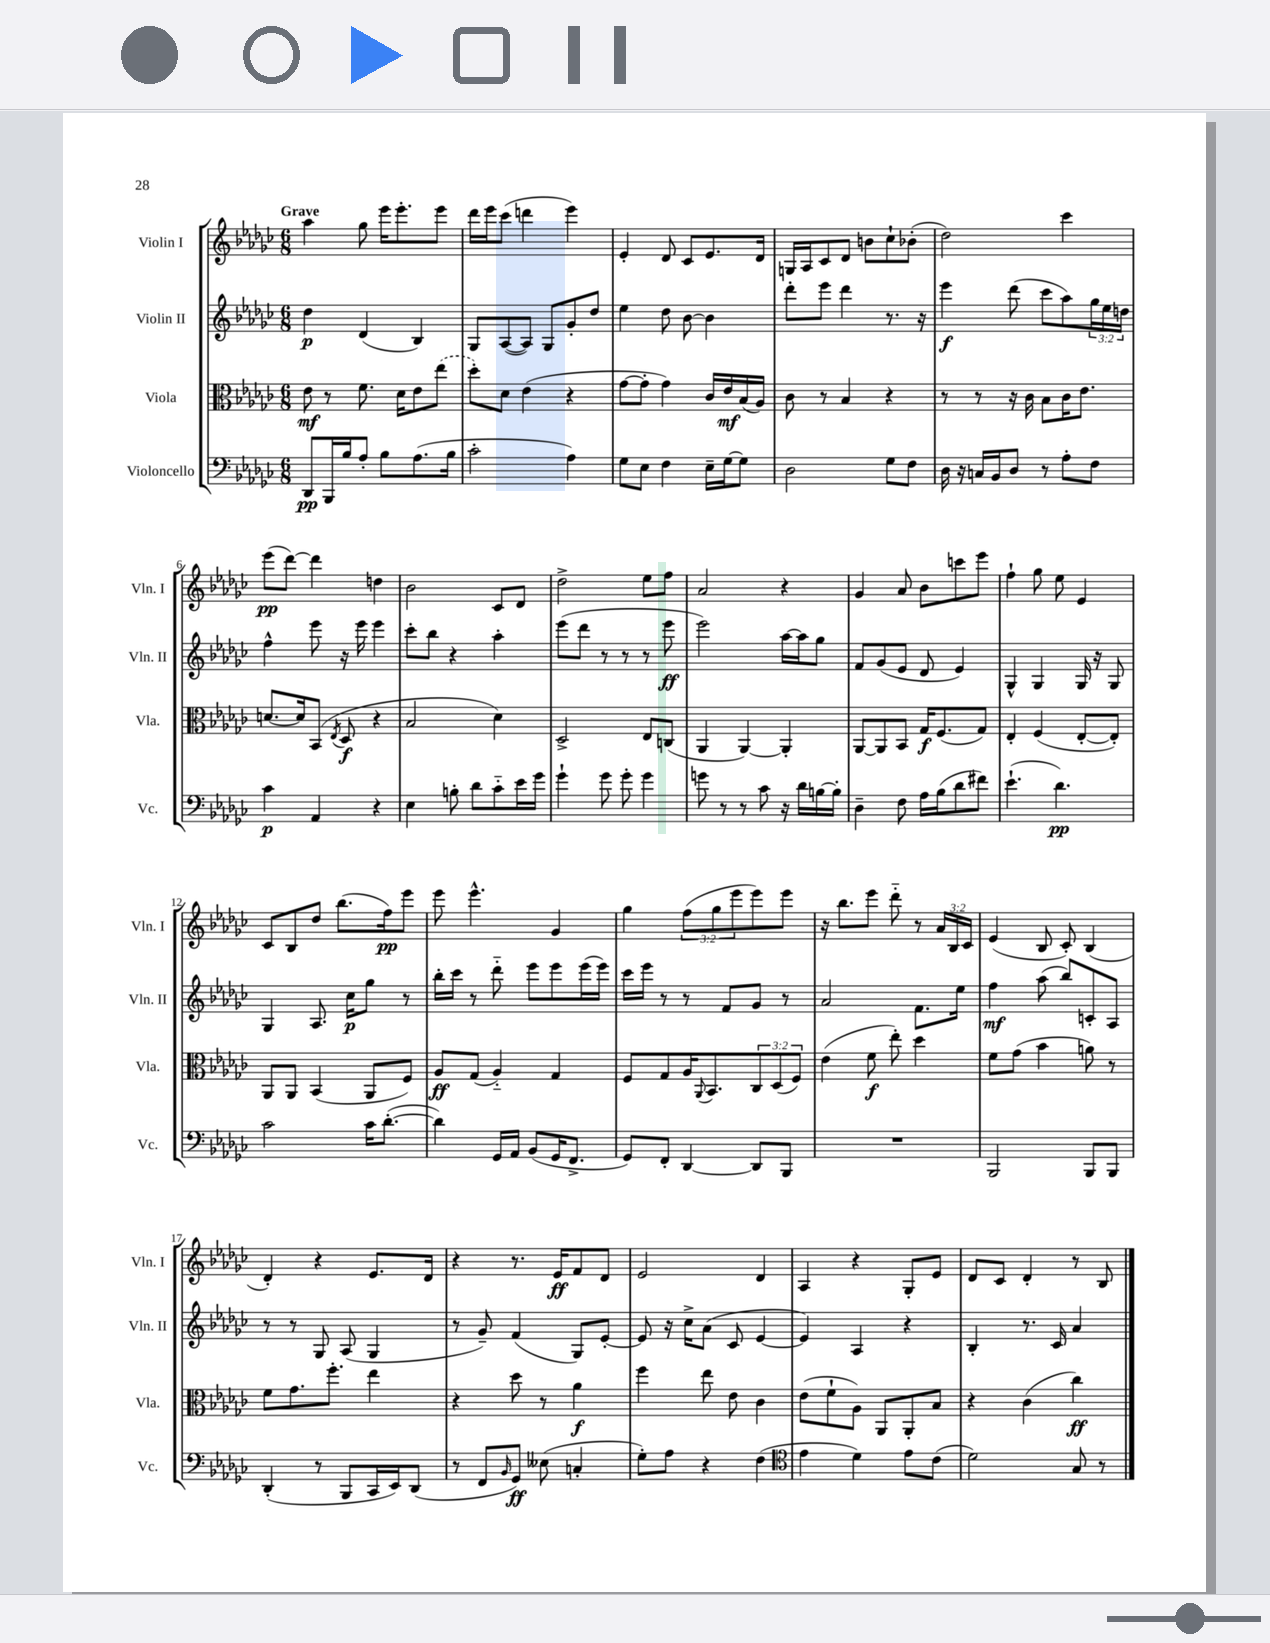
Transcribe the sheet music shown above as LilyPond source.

<<
\new StaffGroup <<
\new Staff = "s0" \with { instrumentName = "Violin I" shortInstrumentName = "Vln. I" } {
    \clef treble \key ges \major \numericTimeSignature \time 6/8 \override Staff.TupletNumber.text = #tuplet-number::calc-fraction-text \tempo "Grave"
    aes''4 ges''8 ees'''16 ees'''8.-. ees'''8 |
    des'''16 ees'''16 ces'''8( d'''4 ees'''4) |
    ees'4-. des'8 ces'8 ees'8. des'16 |
    g16 aes16 ces'8 des'8 b'8 ces''8-! bes'8-.( |
    des''2) ces'''4 |
    ees'''8\pp( des'''8~) des'''4 d''4 |
    bes'2 ces'8 des'8 |
    des''2-> ees''8 f''8 |
    aes'2 r4 |
    ges'4 aes'8 bes'8 c'''8 ees'''8 |
    f''4-! ges''8 ees''8 ees'4 |
    ces'8 bes8 des''8 bes''8.( f''16\pp) ees'''8 |
    ees'''8 ees'''4.-^ ges'4 |
    ges''4 \tuplet 3/2 { f''8( ges''8 ees'''8 } ees'''8) ees'''8 |
    r16 bes''8. ees'''8 des'''8-_ r8 \tuplet 3/2 { aes'16 bes16 ces'16 } |
    ees'4( bes8 ces'8-.) bes4( |
    des'4-.) r4 ees'8. des'16 |
    r4 r8. ees'16\ff f'8 des'8 |
    ees'2 des'4 |
    aes4 r4 ges8-. ees'8 |
    des'8 ces'8 des'4-. r8 bes8 \bar "|." |
}
\new Staff = "s1" \with { instrumentName = "Violin II" shortInstrumentName = "Vln. II" } {
    \clef treble \key ges \major \numericTimeSignature \time 6/8 \override Staff.TupletNumber.text = #tuplet-number::calc-fraction-text
    des''4\p des'4( bes4) |
    ges8 aes8~( aes8) ges8 ges'8-. des''8 |
    ees''4 des''8 bes'8~ bes'4 |
    des'''8-. ees'''8 des'''4 r8. r16 |
    ees'''4\f des'''8( ces'''8 aes''8) \tuplet 3/2 { ges''16 ees''16 d''16 } |
    f''4-^ ees'''8 r16 ees'''16 ees'''4 |
    ces'''8-. bes''8 r4 aes''4-. |
    ees'''8( des'''8 r8 r8 r8 ees'''8\ff |
    ees'''2) aes''16~ aes''16 ges''8 |
    f'8 ges'8( ees'8 des'8 ees'4) |
    ges4-^ ges4 ges16 r16 ges8 |
    ges4 aes8. ces''16\p ges''8 r8 |
    bes''16-. ces'''16 r8 des'''8-_ ees'''8 ees'''8 ees'''16( ees'''16) |
    ces'''16 ees'''16 r8 r8 f'8 ges'8 r8 |
    aes'2 f'8. ees''16 |
    f''4\mf aes''8( bes''8) c'8-. aes8 |
    r8 r8 ges8 aes8( ges4 |
    r8 ges'8--) f'4( ges8) ees'8~-. |
    ees'8 r16 ces''16-> aes'8( ces'8 ees'4~ |
    ees'4) aes4 r4 |
    bes4-. r8. ces'16 aes'4 \bar "|." |
}
\new Staff = "s2" \with { instrumentName = "Viola" shortInstrumentName = "Vla." } {
    \clef alto \key ges \major \numericTimeSignature \time 6/8 \override Staff.TupletNumber.text = #tuplet-number::calc-fraction-text
    ees'8\mf r8 f'8. des'16 ees'8 \once \slurDashed ees''8( |
    des''8-.) des'8 ees'4( r4 |
    ges'8~ ges'8-. ges'4) ces'16 ees'16\mf bes16( aes16) |
    ces'8 r8 bes4 r4 |
    r8 r8 r16 ces'16 bes8 ces'16 ees'8. |
    d'8.~ d'16 bes,8( \acciaccatura { ees8 } des8\f r4 |
    bes2 des'4) |
    des2-> ees8 c8( |
    aes,4 aes,4~) aes,4-. |
    aes,8~ aes,8 bes,8 ges16\f f8.( ges8) |
    ees4-. f4( ees8~-. ees8-.) |
    aes,8 aes,8 bes,4( aes,8 f8) |
    aes8\ff ges8( aes4-_) ges4 |
    f8 ges8 aes16 \appoggiatura { aes,8 } bes,8. \tuplet 3/2 { ces8 des8( f8) } |
    ees'4( f'8\f ees''8-.) des''4 |
    f'8 ges'8( bes'4 a'8) r8 |
    f'8 ges'8. f''8.-. ees''4 |
    r4 des''8 r8 aes'4\f |
    f''4 ees''8 ees'8 ces'4 |
    ees'8( f'8-! aes8) aes,8 aes,8-. bes8 |
    r4 ces'4( ces''4\ff) \bar "|." |
}
\new Staff = "s3" \with { instrumentName = "Violoncello" shortInstrumentName = "Vc." } {
    \clef bass \key ges \major \numericTimeSignature \time 6/8
    des,8\pp bes,,16 bes16 aes8-. bes8 aes8.( bes16 |
    ces'2-. aes4) |
    ges8 ees8 f4 ees16-- ges16~ ges8 |
    des2 ges8 f8 |
    des16 r16 c16 bes,16 des8 r8 aes8-. f8 |
    ces'4\p aes,4 r4 |
    ees4 b8-. des'8 ces'8-_ ees'16 ges'16 |
    ges'4-! ges'8 ges'8-. ges'4 |
    g'8 r8 r8 ces'8 r16 des'16 b16~ b16-. |
    des4-- f8 aes16 bes16( des'8 fis'8) |
    ees'4.-!( des'4.\pp) |
    ces'2 ces'16 des'8.~-.( |
    des'4) ges,16 aes,16 bes,8( ges,16 f,8.-> |
    ges,8) f,8-. des,4~ des,8 bes,,8 |
    R2. |
    bes,,2 bes,,8 bes,,8 |
    des,4-.( r8 bes,,8 ces,16 ees,16) des,8( |
    r8 f,8 \grace { bes,16 } ges,8\ff) eeses8( c4-. |
    ges8-.) aes8 r4 f4( |
    \clef tenor ees'4 des'4) ees'8 ces'8( |
    des'2) ges8 r8 \bar "|." |
}
>>
>>
